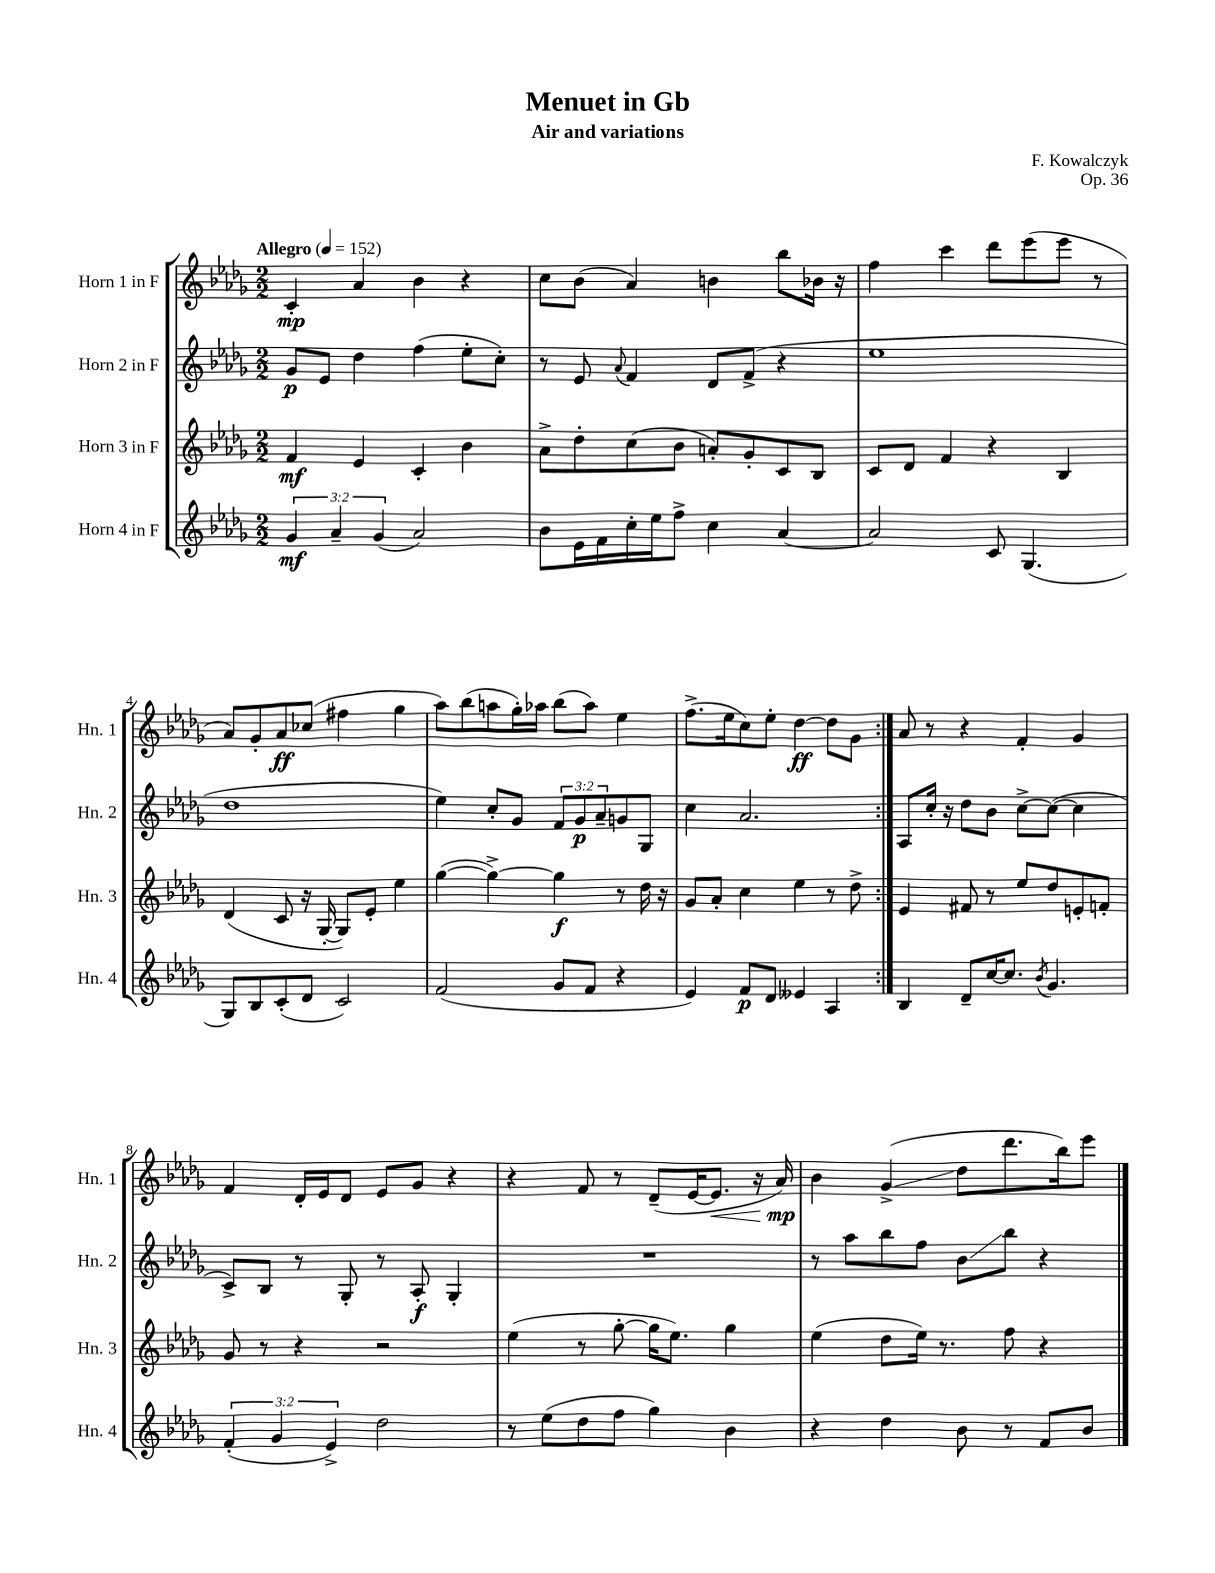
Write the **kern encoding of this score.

**kern	**kern	**kern	**kern
*staff4	*staff3	*staff2	*staff1
*clefG2	*clefG2	*clefG2	*clefG2
*k[b-e-a-d-g-]	*k[b-e-a-d-g-]	*k[b-e-a-d-g-]	*k[b-e-a-d-g-]
*M2/2	*M2/2	*M2/2	*M2/2
*MM152	*MM152	*MM152	*MM152
6g-/	4f/	8g-/L	4c'/
.	.	8e-/J	.
6a-~/	.	.	.
.	4e-/	4dd-\	4a-/
(6g-/	.	.	.
2a-/)	4c'/	(4ff\	4b-\
.	4b-\	8ee-'\L	4r
.	.	8cc'\J)	.
=	=	=	=
8b-\L	8a-^\L	8r	8cc\L
16e-\L	8dd-'\	8e-/	(8b-\J
16f\	.	.	.
.	.	8qqa-/	.
16cc'\	(8cc\	4f/	4a-/)
16ee-\J	.	.	.
8ff^\J	8b-\J	.	.
4cc\	8a'/L)	8d-/L	4b\
.	8g-'/	(8f^/J	.
[4a-/	8c/	4r	8bb-\L
.	8B-/J	.	16b-\Jk
.	.	.	16r
=	=	=	=
2a-/]	8c/L	1ee-	4ff\
.	8d-/J	.	.
.	4f/	.	4ccc\
8c/	4r	.	8ddd-\L
(4.G-/	.	.	(8eee-\
.	4B-/	.	8eee-\J
.	.	.	8r
=	=	=	=
8G-/L)	(4d-/	1dd-	8a-/L)
8B-/	.	.	8g-'/
(8c'/	8c/	.	8a-/
8d-/J	16r	.	(8cc-/J
.	[16G-'/	.	.
2c/)	8G-/]L)	.	4ff#\
.	8e-'/J	.	.
.	4ee-\	.	4gg-\
=	=	=	=
(2f/	([4gg-\	4ee-\)	8aa-\L)
.	.	.	(8bb-\
.	4gg-^\_)	8cc'/L	8aa\
.	.	8g-/J	16gg-'\L)
.	.	.	16aa-\JJ
8g-/L	4gg-\]	12f/L	(8bb-\L
.	.	12g-/	.
8f/J	.	.	8aa-\J)
.	.	12a-~/	.
4r	8r	8g/	4ee-\
.	16dd-\	8G-/J	.
.	16r	.	.
=	=	=	=
4e-/)	8g-/L	4cc\	(8.ff^\L
.	8a-'/J	.	.
.	.	.	16ee-\k
8f/L	4cc\	2.a-/	8cc\)
8d-/J	.	.	8ee-'\J
4e--/	4ee-\	.	[4dd-\
4A-/	8r	.	8dd-\]L
.	8dd-^\	.	8g-\J
=:|!	=:|!	=:|!	=:|!
4B-/	4e-/	8A-/L	8a-/
.	.	16cc'/Jk	8r
.	.	16r	.
8d-~/L	8f#/	8dd-\L	4r
[16cc/K	8r	8b-\J	.
8.cc/]J	.	.	.
.	8ee-/L	[8cc^\L	4f'/
8qb-/	.	.	.
4.g-/	8dd-/	(8cc\_J	.
.	8e'/	4cc\]	4g-/
.	8f'/J	.	.
=	=	=	=
(6f'/	8g-/	8c^/L)	4f/
.	8r	8B-/J	.
6g-/	.	.	.
.	4r	8r	16d-'/LL
.	.	.	16e-/J
6e-^/)	.	.	.
.	.	8G-'/	8d-/J
2dd-\	2r	8r	8e-/L
.	.	8A-'/	8g-/J
.	.	4G-'/	4r
=	=	=	=
8r	(4ee-\	1r	4r
(8ee-\L	.	.	.
8dd-\	8r	.	8f/
8ff\J	[8gg-'\	.	8r
4gg-\)	16gg-\]LK	.	(8d-~/L
.	8.ee-\J)	.	.
.	.	.	[16e-/K
.	.	.	8.e-/]J
4b-\	4gg-\	.	.
.	.	.	16r
.	.	.	16a-/)
=	=	=	=
4r	(4ee-\	8r	4b-\
.	.	8aa-\L	.
4dd-\	8dd-\L	8bb-\	(4g-^/
.	16ee-\Jk)	8ff\J	.
.	8.r	.	.
8b-\	.	8b-\L	8dd-\L
8r	8ff\	8bb-\J	8.ddd-\
8f/L	4r	4r	.
.	.	.	16bb-\k)
8b-/J	.	.	8eee-\J
==	==	==	==
*-	*-	*-	*-
